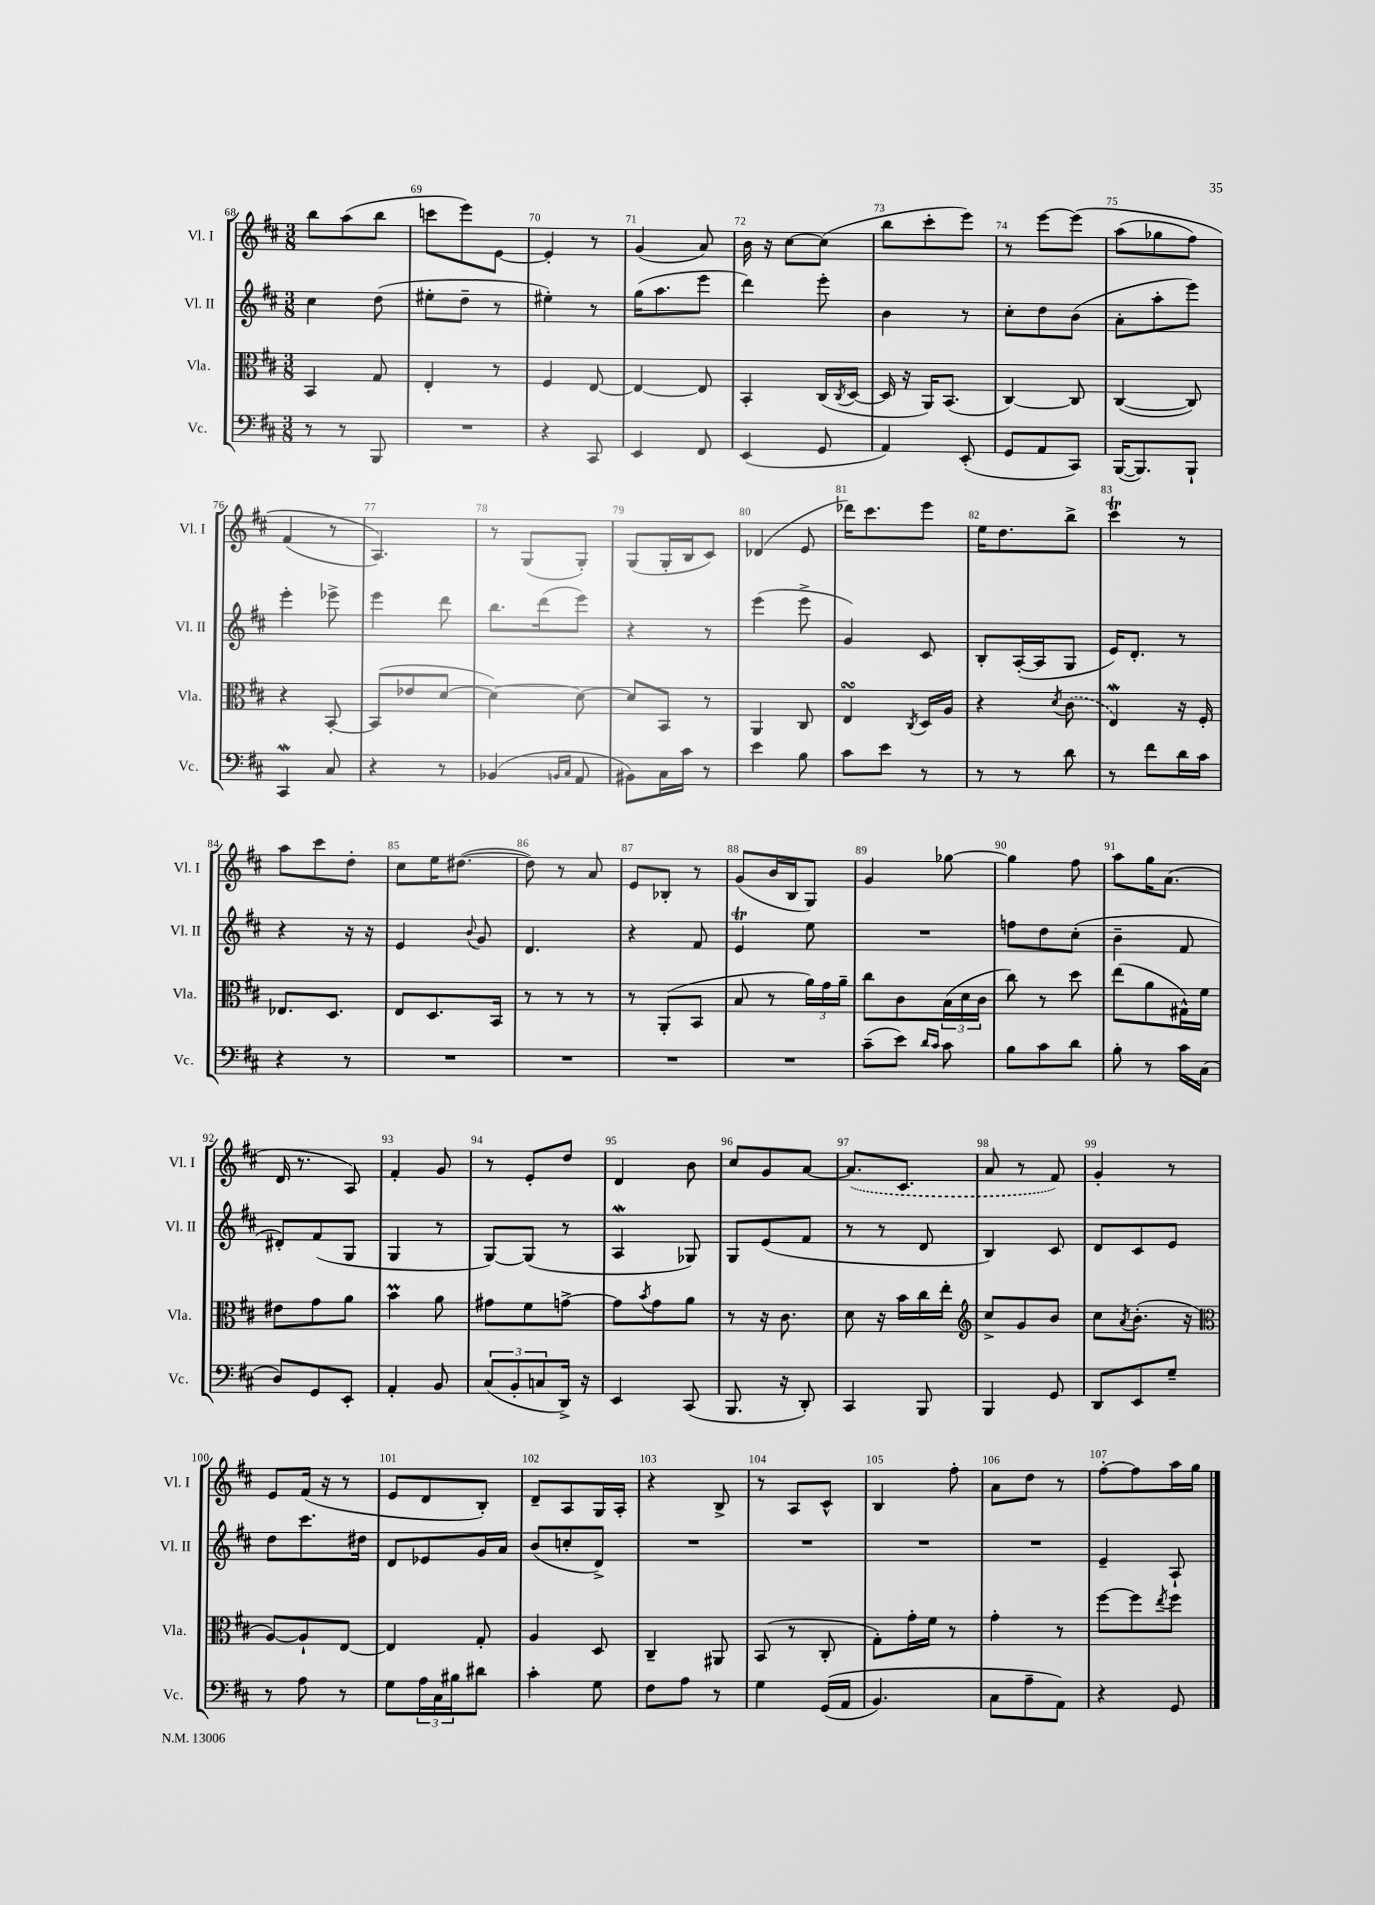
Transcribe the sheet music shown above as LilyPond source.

<<
\new StaffGroup <<
\new Staff = "s0" \with { instrumentName = "Vl. I" shortInstrumentName = "Vl. I" } {
    \clef treble \key d \major \numericTimeSignature \time 3/8
    b''8 a''8( b''8 |
    c'''8 e'''8) e'8~ |
    e'4-. r8 |
    g'4( a'8) |
    b'16 r16 cis''8~ cis''8( |
    b''8 cis'''8-. e'''8) |
    r8 e'''8~ e'''8\( |
    a''8( ges''8 fis''8) |
    fis'4( r8 |
    a4.)\) |
    r8 g8( g8-.) |
    g8( g16-. b16 cis'8) |
    des'4( e'8 |
    des'''16) cis'''8. e'''8 |
    e''16 d''8. b''8-> |
    cis'''4\trill r8 |
    a''8 cis'''8 d''8-. |
    cis''8 e''16 dis''8.~( |
    dis''8) r8 a'8 |
    e'8 bes8-. r8 |
    g'8( b'16 b16 g8) |
    g'4 ges''8~ |
    ges''4 fis''8 |
    a''8 g''16 a'8.( |
    d'16 r8. a8) |
    fis'4-. g'8 |
    r8 e'8-. d''8 |
    d'4 b'8 |
    cis''8 g'8 a'8~ |
    \once \slurDashed a'8.( cis'8. |
    a'8 r8 fis'8) |
    g'4-. r8 |
    e'8 fis'16( r16 r8 |
    e'8 d'8 b8-.) |
    d'8-- a8 g16 a16-. |
    r4 b8-> |
    r8 a8 cis'8-^ |
    b4 fis''8-. |
    a'8 d''8 r8 |
    fis''8~-. fis''8 a''16 g''16 \bar "|." |
}
\new Staff = "s1" \with { instrumentName = "Vl. II" shortInstrumentName = "Vl. II" } {
    \clef treble \key d \major \numericTimeSignature \time 3/8
    cis''4 d''8( |
    eis''8-. d''8-- r8 |
    eis''4-.) r8 |
    g''16( a''8. e'''8 |
    d'''4) e'''8-. |
    b'4 r8 |
    cis''8-. d''8 b'8( |
    a'8-. a''8-. e'''8) |
    e'''4-. ees'''8-> |
    e'''4 d'''8 |
    b''8. d'''16( e'''8) |
    r4 r8 |
    e'''4( e'''8-> |
    g'4) cis'8 |
    b8-. a16~-.( a16 g8 |
    e'16) d'8.-. r8 |
    r4 r16 r16 |
    e'4 \appoggiatura { b'8 } g'8 |
    d'4. |
    r4 fis'8 |
    e'4\trill e''8 |
    R4. |
    f''8 d''8 cis''8-.( |
    b'4-- fis'8 |
    dis'8-.) fis'8( g8 |
    g4 r8 |
    g8~) g8( r8 |
    a4\mordent ges8) |
    g8 e'8( fis'8 |
    r8 r8 d'8 |
    b4) cis'8 |
    d'8 cis'8 e'8 |
    d''8 cis'''8. dis''16 |
    d'8 ees'8 g'16 a'16 |
    b'8( c''8-. d'8->) |
    R4. |
    R4. |
    R4. |
    R4. |
    e'4-- a8-! \bar "|." |
}
\new Staff = "s2" \with { instrumentName = "Vla." shortInstrumentName = "Vla." } {
    \clef alto \key d \major \numericTimeSignature \time 3/8
    b,4 g8 |
    e4-. r8 |
    fis4 e8~ |
    e4~ e8 |
    b,4-. cis16( \acciaccatura { cis8 } d16~ |
    d16 r16 a,16) b,8.( |
    cis4~) cis8 |
    cis4~( cis8) |
    r4 b,8~-. |
    b,8( ees'8 d'8~ |
    d'4~) d'8~ |
    d'8 b,8 r8 |
    a,4 cis8 |
    e4\turn \acciaccatura { cis8 } d16 a16 |
    r4 \acciaccatura { d'8 } \once \slurDashed cis'8( |
    e4\mordent) r16 fis16-. |
    ees8. d8. |
    e8 d8. b,16 |
    r8 r8 r8 |
    r8 a,8-.( b,8 |
    b8 r8 \tuplet 3/2 { a'16) g'16 a'16-- } |
    cis''8 cis'8 \tuplet 3/2 { b16( d'16 cis'16 } |
    cis''8) r8 d''8 |
    e''8( a'8 gis16-^) fis'16 |
    eis'8 g'8 a'8 |
    b'4\prall a'8 |
    gis'8 fis'8 g'8~-> |
    g'8 \acciaccatura { b'8 } g'8 a'8 |
    r8 r16 cis'8. |
    d'8 r16 b'16 cis''16 e''16-. |
    \clef treble cis''8-> g'8 b'8 |
    cis''8 \acciaccatura { a'8 } b'8.-.( r16 |
    \clef alto a8~) a8-! e8~ |
    e4 g8-. |
    a4 d8 |
    cis4-- ais,8 |
    b,8( r8 cis8-. |
    g8-.) g'16-. fis'16 r8 |
    g'4-. r8 |
    fis''8~ fis''8 \acciaccatura { e''8 } fis''8 \bar "|." |
}
\new Staff = "s3" \with { instrumentName = "Vc." shortInstrumentName = "Vc." } {
    \clef bass \key d \major \numericTimeSignature \time 3/8
    r8 r8 b,,8 |
    R4. |
    r4 cis,8 |
    e,4 fis,8 |
    e,4( g,8 |
    a,4) e,8-.( |
    g,8 a,8 cis,8) |
    b,,16~( b,,8.) b,,8-! |
    cis,4\mordent cis8 |
    r4 r8 |
    bes,4( \grace { b,16 cis16 } a,8 |
    bis,8) cis16 cis'16 r8 |
    e'4 b8 |
    cis'8 e'8 r8 |
    r8 r8 d'8 |
    r8 fis'8 d'16 cis'16 |
    r4 r8 |
    R4. |
    R4. |
    R4. |
    R4. |
    cis'8--( e'8) \grace { d'16 cis'16 } cis'8 |
    b8 cis'8 d'8 |
    b8-. r8 cis'16 cis16( |
    d8) g,8 e,8-. |
    a,4-. b,8 |
    \tuplet 3/2 { cis8( b,8-. c8 } d,16->) r16 |
    e,4 cis,8( |
    b,,8. r16 d,8-.) |
    cis,4 b,,8 |
    b,,4 g,8 |
    d,8 e,8 g8-- |
    r8 a8 r8 |
    g8 \tuplet 3/2 { a16 cis16 bis16 } dis'8 |
    cis'4-. g8 |
    fis8 a8 r8 |
    g4 g,16(\( a,16 |
    b,4.) |
    cis8 a8-- a,8\) |
    r4 g,8 \bar "|." |
}
>>
>>
\layout { \context { \Score currentBarNumber = #68 \override BarNumber.break-visibility = ##(#f #t #t) barNumberVisibility = #all-bar-numbers-visible } }
